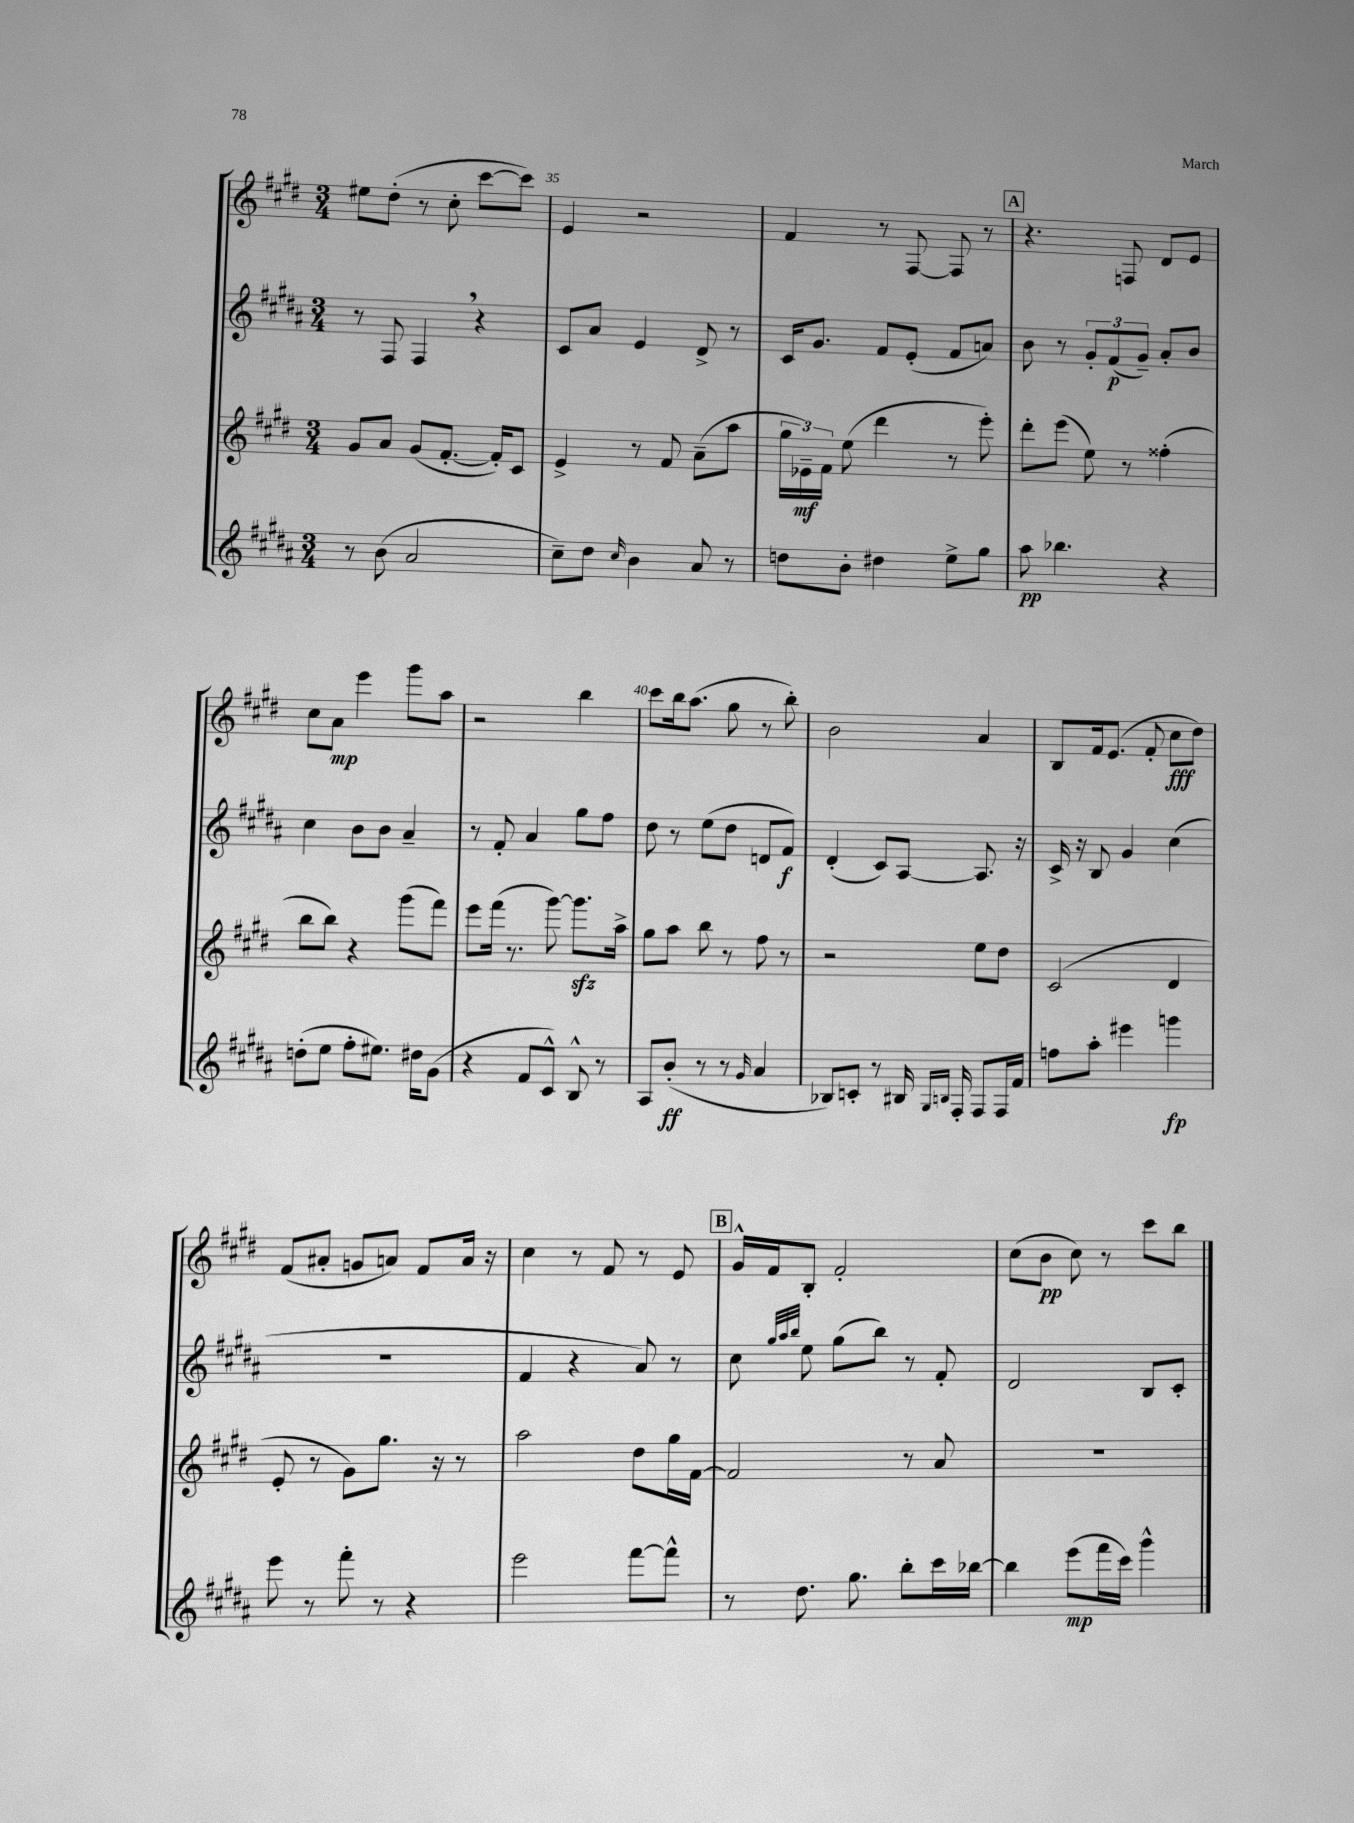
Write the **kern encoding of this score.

**kern	**kern	**kern	**kern
*staff4	*staff3	*staff2	*staff1
*clefG2	*clefG2	*clefG2	*clefG2
*k[f#c#g#d#a#]	*k[f#c#g#d#]	*k[f#c#g#d#a#]	*k[f#c#g#d#]
*M3/4	*M3/4	*M3/4	*M3/4
8r	8g#	8r	8ee#
(8b	8a	8F#	(8dd#'
2a#	(8g#	4F#	8r
.	[8.f#'	.	8cc#'
.	.	4r	[8ccc#
.	16f#'])	.	.
.	8c#	.	8ccc#])
=	=	=	=
8cc#~)	4e^	8c#	4e
8dd#	.	8a#	.
16qqcc#	.	.	.
4b	8r	4e	2r
.	8f#	.	.
8a#	(8a~	8d#^	.
8r	8aa	8r	.
=	=	=	=
8dd	24gg#	16c#	4f#
.	24e-~)	.	.
.	.	8.g#	.
.	24f#	.	.
8b'	(8ee	.	.
4dd#	4ddd#	8f#	8r
.	.	(8e'	[8F#
8ee^	8r	8f#	8F#]
8gg#	8eee')	8a)	8r
=	=	=	=
8aa#	8ddd#'	8b	4.r
4.bb-	(8eee	8r	.
.	8ee)	12g#'	.
.	.	(12f#	.
.	8r	.	8F
.	.	12g#~)	.
4r	(4ff##'	8a#'	8d#
.	.	8b	8e
=	=	=	=
(8dd'	8bb	4cc#	8cc#
8ee	8bb)	.	8a
8ff#'	4r	8b	4eee
8.ee#)	.	8b	.
.	(8ggg#	4a#~	8ggg#
16dd#	.	.	.
(8g#	8fff#)	.	8aa
=	=	=	=
4r	8eee	8r	2r
.	(16fff#	8f#'	.
.	8.r	.	.
8f#	.	4a#	.
8c#^^)	[8ggg#)	.	.
8B^^	8.ggg#]	8gg#	4bb
8r	.	8ff#	.
.	16aa^	.	.
=	=	=	=
8A#	8gg#	8dd#	8ccc#
(8b'	8aa	8r	16bb
.	.	.	(8.aa
8r	8bb	(8ee	.
8r	8r	8dd#	8gg#
16qqg#	.	.	.
4a#	8ff#	8d	8r
.	8r	8f#)	8bb')
=	=	=	=
8B-)	2r	(4d#'	2b
8c'	.	.	.
8r	.	8c#)	.
16B#	.	[8A#	.
16qqG#	.	.	.
16qqB	.	.	.
16F#'	.	.	.
8F#	8ee	8.A#]	4a
16F#	8dd#	.	.
16f#	.	16r	.
=	=	=	=
8ff	(2c#	16c#^	8B
.	.	16r	.
8aa#'	.	8B	16f#
.	.	.	(8.e
4eee#	.	4g#	.
.	.	.	8f#'
4ggg	4d#	(4cc#	8cc#
.	.	.	8dd#)
=	=	=	=
8eee	8e'	2.r	(8f#
8r	8r	.	8a#'
8fff#'	8g#)	.	8g
8r	8.gg#	.	8a)
4r	.	.	8f#
.	16r	.	.
.	8r	.	16a
.	.	.	16r
=	=	=	=
2eee	2aa	4f#	4cc#
.	.	4r	8r
.	.	.	8f#
[8fff#	8dd#	8a#)	8r
8fff#^^]	16gg#	8r	8e
.	[16f#	.	.
=	=	=	=
8r	2f#]	8cc#	16g#^^
.	.	.	16f#
.	.	32qqgg#	.
.	.	32qqaa#	.
.	.	32qqbb	.
8.dd#	.	8ee	8B'
.	.	(8gg#	2f#'
8.gg#	.	.	.
.	.	8bb)	.
8bb'	8r	8r	.
16ccc#	8a	8f#'	.
[16bb-	.	.	.
=	=	=	=
4bb-]	2.r	2d#	(8cc#
.	.	.	8b
(8eee	.	.	8cc#)
16fff#	.	.	8r
16ccc#)	.	.	.
4ggg#^^	.	8B	8ccc#
.	.	8c#'	8bb
==	==	==	==
*-	*-	*-	*-
